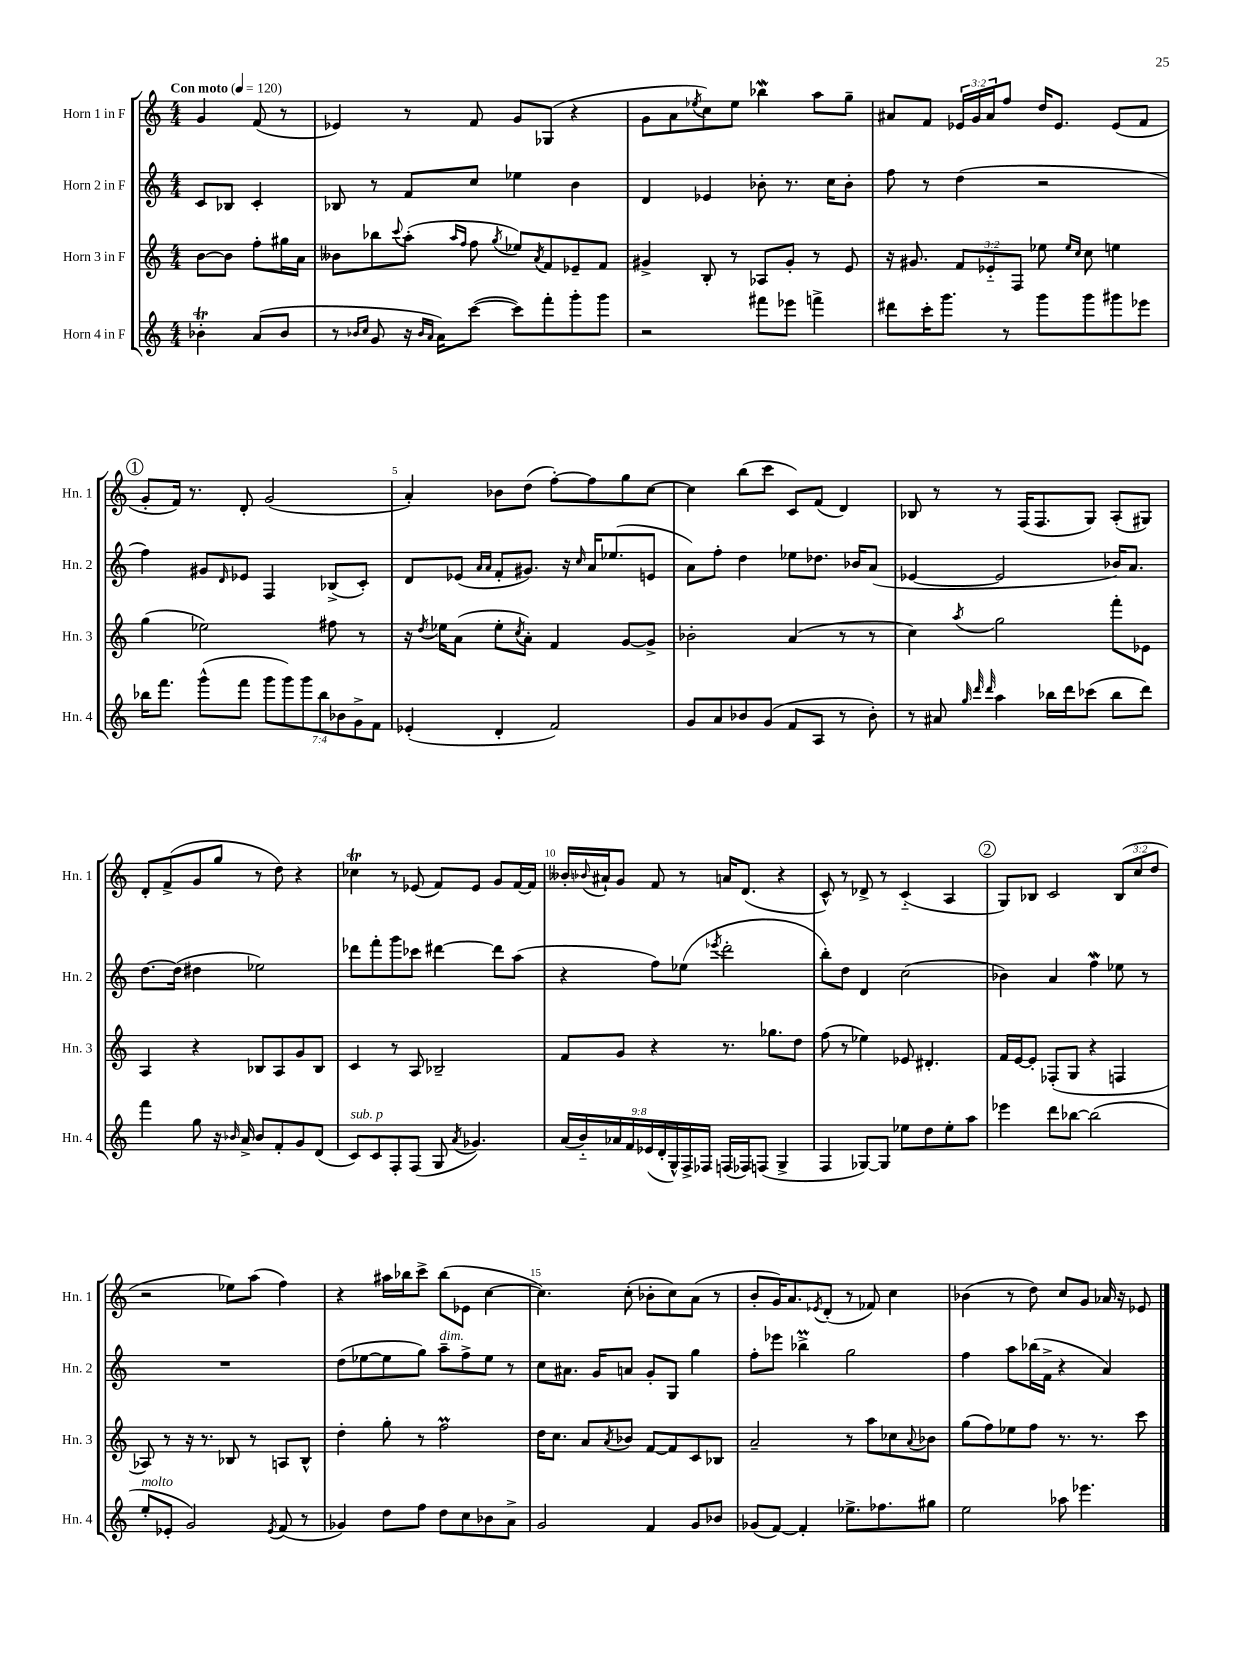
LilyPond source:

<<
\new StaffGroup <<
\new Staff = "s0" \with { instrumentName = "Horn 1 in F" shortInstrumentName = "Hn. 1" } {
    \clef treble \key c \major \numericTimeSignature \time 4/4 \override Staff.TupletNumber.text = #tuplet-number::calc-fraction-text \partial 2 \tempo "Con moto" 4 = 120
    g'4 f'8( r8 |
    ees'4) r8 f'8 g'8 ges8( r4 |
    g'8 a'8 \acciaccatura { ees''8 } c''8) ees''8 bes''4\mordent a''8 g''8-- |
    ais'8 f'8 \tuplet 3/2 { ees'16 g'16 ais'16 } f''8 d''16 ees'8. ees'8( f'8 |
    \mark \markup { \circle "1" } g'8-. f'16) r8. d'8-. g'2( |
    a'4-.) bes'8 d''8( f''8~-.) f''8 g''8 c''8~ |
    c''4 b''8( c'''8 c'8) f'8( d'4) |
    bes8 r8 r8 f16( f8. g8) a8-.( gis8) |
    d'8-. f'8->( g'8 g''8 r8 d''8) r4 |
    ces''4\trill r8 ees'8( f'8) ees'8 g'8 f'16~ f'16 |
    beses'16-. \appoggiatura { bes'8 } ais'16-! g'8 f'8 r8 a'16 d'8.( r4 |
    c'8-^) r8 des'8-> r8 c'4-_( a4 |
    \mark \markup { \circle "2" } g8) bes8 c'2 \tuplet 3/2 { bes8( c''8 d''8 } |
    r2 ees''8) a''8( f''4) |
    r4 ais''16 bes''16 c'''8-> bes''8( ees'8 c''4~ |
    c''4.) c''8-.( bes'8-. c''8) a'8( r8 |
    b'8-. g'16) a'8. \acciaccatura { ees'8 } d'8-.( r8 fes'8) c''4 |
    bes'4( r8 d''8) c''8 g'8 aes'16 r16 ees'8 \bar "|." |
}
\new Staff = "s1" \with { instrumentName = "Horn 2 in F" shortInstrumentName = "Hn. 2" } {
    \clef treble \key c \major \numericTimeSignature \time 4/4 \partial 2
    c'8 bes8 c'4-. |
    bes8 r8 f'8 c''8 ees''4 b'4 |
    d'4 ees'4 bes'8-. r8. c''16 bes'8-. |
    f''8 r8 d''4( r2 |
    \mark \markup { \circle "1" } f''4) gis'8 \grace { d'16 } ees'8 f4 bes8->( c'8-.) |
    d'8 ees'8( \grace { a'16 a'16 } f'8-. gis'8.) r16 \grace { c''16 } a'16 ees''8.( e'8 |
    a'8) f''8-. d''4 ees''8 des''8. bes'16 a'8( |
    ees'4~ ees'2 bes'16) a'8. |
    d''8.~ d''16( dis''4 ees''2) |
    des'''8 f'''8-. g'''8 ces'''8 dis'''4~ dis'''8 a''8( |
    r4 f''8) ees''8( \acciaccatura { ees'''8 } d'''2-. |
    b''8-.) d''8 d'4 c''2( |
    \mark \markup { \circle "2" } bes'4) a'4 f''4\mordent ees''8 r8 |
    R1 |
    d''8( ees''8~ ees''8 g''8) a''8--^\markup { \italic "dim." } f''8-> ees''8 r8 |
    c''8 ais'8. g'16 a'8 g'8-. g8 g''4 |
    f''8-. ees'''8 bes''4->\prall g''2 |
    f''4 a''8 bes''16( f'16-> r4 a'4) \bar "|." |
}
\new Staff = "s2" \with { instrumentName = "Horn 3 in F" shortInstrumentName = "Hn. 3" } {
    \clef treble \key c \major \numericTimeSignature \time 4/4 \override Staff.TupletNumber.text = #tuplet-number::calc-fraction-text \partial 2
    b'8~ b'8 f''8-. gis''16 a'16 |
    beses'8 bes''8 \appoggiatura { c'''8 } a''8-.( \grace { a''16 f''16 } f''8 \acciaccatura { g''8 } ees''8) \acciaccatura { a'8 } f'8 ees'8-- f'8 |
    gis'4-> b8-. r8 aes8 gis'8-. r8 e'8 |
    r16 gis'8. \tuplet 3/2 { f'8 ees'8-_ f8 } ees''8 \grace { ees''16 c''16 } c''8 e''4 |
    \mark \markup { \circle "1" } g''4( ees''2) fis''8 r8 |
    r16 \acciaccatura { d''8 } ees''16 a'8( ees''8-. \acciaccatura { c''8 } a'8-.) f'4 g'8~ g'8-> |
    bes'2-. a'4( r8 r8 |
    c''4) \acciaccatura { a''8 } g''2 f'''8-. ees'8 |
    a4 r4 bes8 a8 g'8 bes8 |
    c'4 r8 a8 bes2-- |
    f'8 g'8 r4 r8. ges''8. d''8 |
    f''8( r8 ees''4) ees'8 dis'4.-. |
    \mark \markup { \circle "2" } f'16 e'16~ e'8-. fes8-.( g8 r4 f4 |
    aes8) r8 r16 r8. bes8 r8 a8 bes8-^ |
    d''4-. g''8-. r8 f''2\prall |
    d''16 c''8. a'8 \acciaccatura { a'8 } bes'8 f'8~ f'8 c'8 bes8 |
    a'2-- r8 a''8 ces''8 \appoggiatura { a'8 } bes'8 |
    g''8( f''8) ees''8 f''8 r8. r8. c'''8 \bar "|." |
}
\new Staff = "s3" \with { instrumentName = "Horn 4 in F" shortInstrumentName = "Hn. 4" } {
    \clef treble \key c \major \numericTimeSignature \time 4/4 \override Staff.TupletNumber.text = #tuplet-number::calc-fraction-text \partial 2
    bes'4-.\trill a'8( bes'8 |
    r8 \grace { bes'16 c''16 } g'8 r16 \grace { bes'16 a'16 } a'16) c'''8~( c'''8) f'''8-. g'''8-. g'''8 |
    r2 fis'''8 ees'''8 f'''4-> |
    dis'''8 c'''16-. g'''8. r8 g'''8 g'''8 gis'''8 ees'''8 |
    \mark \markup { \circle "1" } bes''16 f'''8. g'''8-^( f'''8 \tuplet 7/4 { g'''8 g'''8) g'''8 bes''8 bes'8 g'8-> f'8 } |
    ees'4-.( d'4-. f'2) |
    g'8 a'8 bes'8 g'8( f'8 a8 r8 bes'8-.) |
    r8 ais'8 \grace { g''32 d'''32 d'''32 } a''4 bes''16 d'''16 ces'''8( bes''8 d'''8) |
    f'''4 g''8 r16 \grace { bes'16 } a'16-> bes'8 f'8-. g'8 d'8( |
    c'8^\markup { \italic "sub. p" }) c'8 f8-. f8( g8 \acciaccatura { a'8 } ges'4.) |
    \tuplet 9/8 { a'16( b'16-_) aes'16 f'16 ees'16( d'16-. g16-^) f16-> fes16 } f16( fes16) f8( g4-> |
    f4 ges8~) ges8 ees''8 d''8 ees''8-. a''8 |
    \mark \markup { \circle "2" } ees'''4 d'''8 bes''8~ bes''2( |
    e''8-.^\markup { \italic "molto" } ees'8-. g'2) \acciaccatura { ees'8 } f'8( r8 |
    ges'4) d''8 f''8 d''8 c''8 bes'8 a'8-> |
    g'2 f'4 g'8 bes'8 |
    ges'8( f'8~) f'4-. ees''8.-> fes''8. gis''8 |
    e''2 aes''8 ees'''4. \bar "|." |
}
>>
>>
\layout { \context { \Score \override BarNumber.break-visibility = ##(#f #t #t) barNumberVisibility = #(every-nth-bar-number-visible 5) } }
